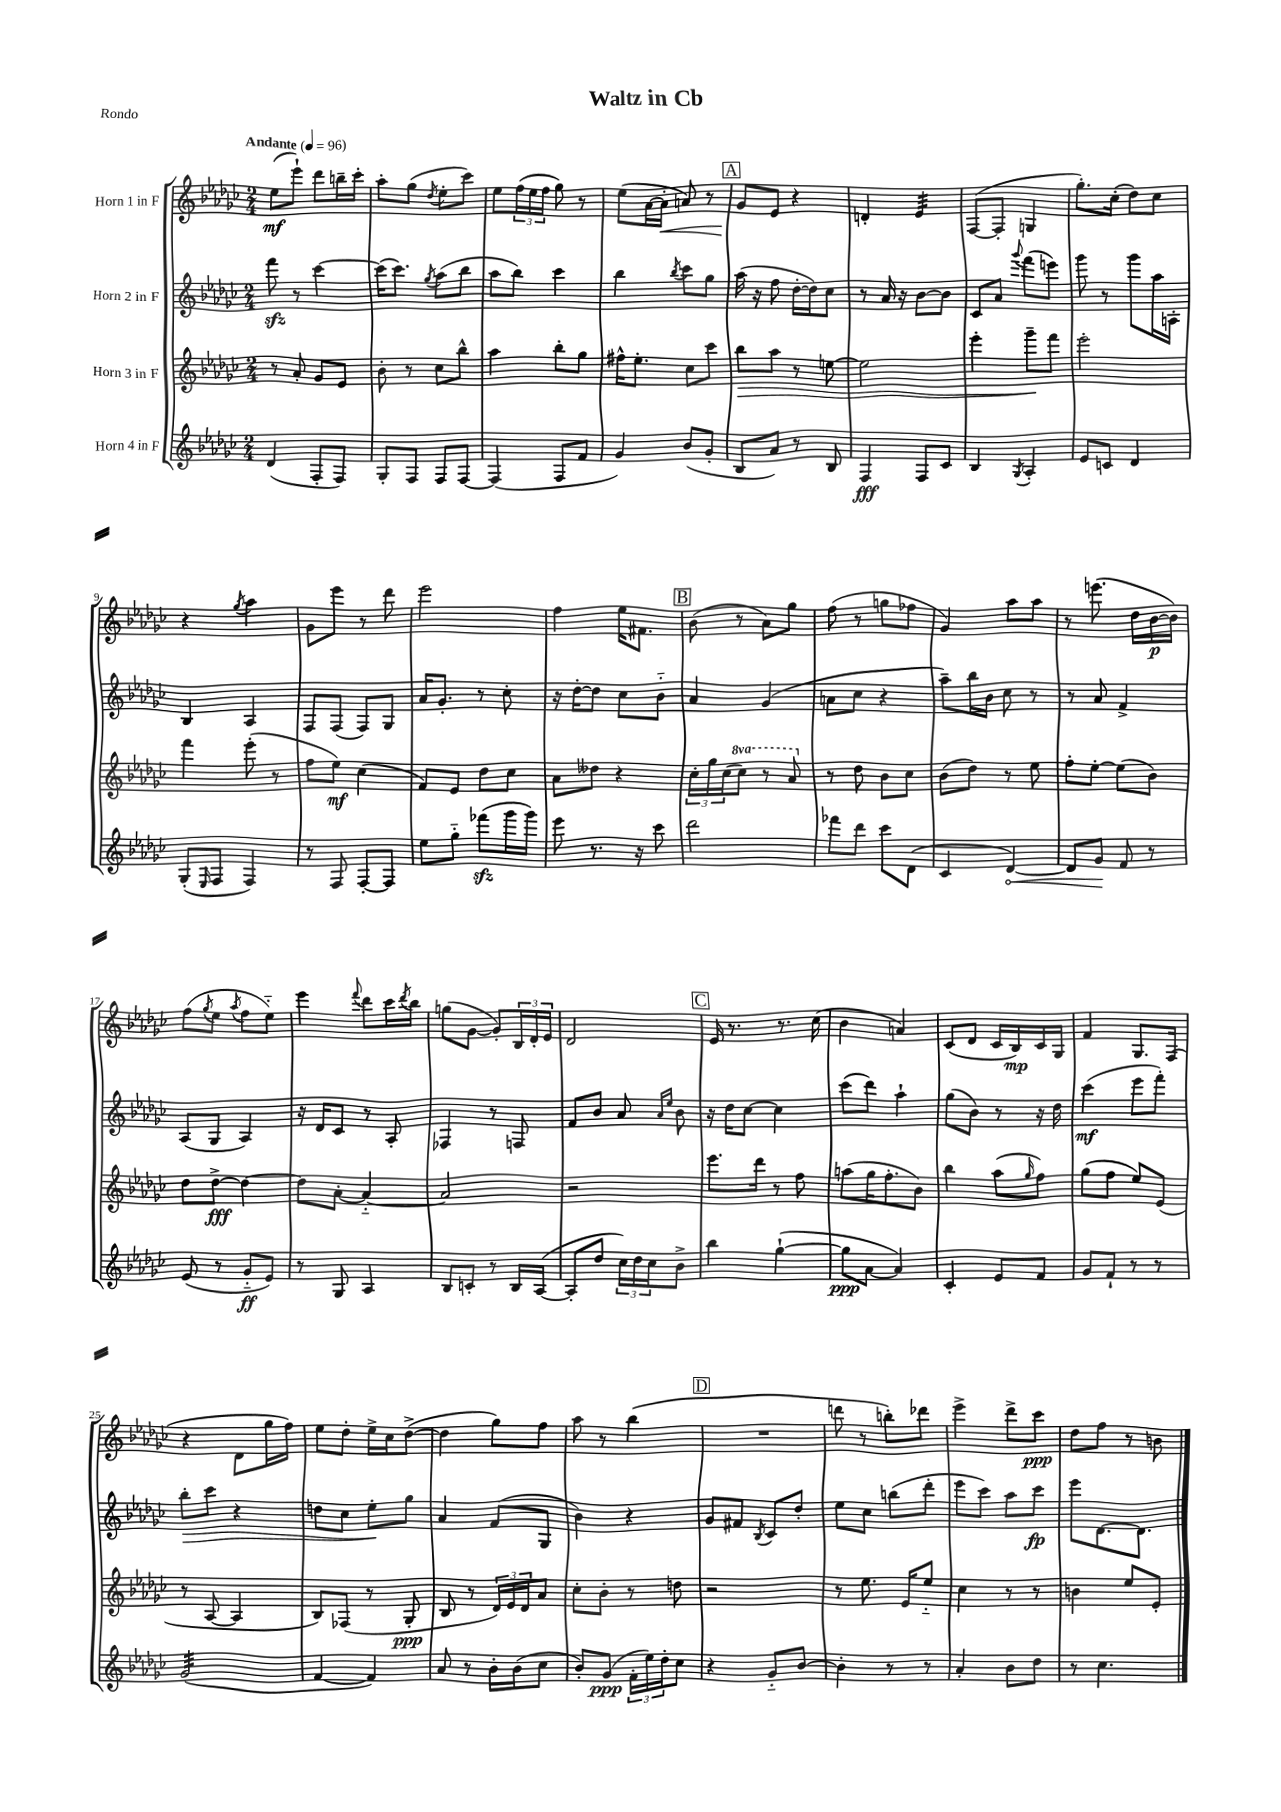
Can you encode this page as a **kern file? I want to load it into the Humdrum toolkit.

**kern	**kern	**kern	**kern
*staff4	*staff3	*staff2	*staff1
*clefG2	*clefG2	*clefG2	*clefG2
*k[b-e-a-d-g-c-]	*k[b-e-a-d-g-c-]	*k[b-e-a-d-g-c-]	*k[b-e-a-d-g-c-]
*M2/4	*M2/4	*M2/4	*M2/4
*MM96	*MM96	*MM96	*MM96
(4d-/	8r	8fff\	(8ee-\L
.	8a-'/	8r	8eee-`\J)
8F'/L	8g-/L	[4ccc-\	8ddd-\L
8F/J)	8e-/J	.	16bb~\L
.	.	.	16ccc-'\JJ
=	=	=	=
8G-'/L	8b-'\	(16ccc-\]LK	8aa-'\L
.	.	8.ccc-\J)	.
8F/J	8r	.	(8gg-\J
.	.	8qgg-/	8qdd-/
8F/L	8cc-\L	(8aa-\L	8ee-'\L
[8F/J	8bb-^^\J	8bb-\J	8ccc-\J)
=	=	=	=
(4F/]	4aa-\	8aa-\L	8ee-\L
.	.	8bb-\J)	(24ff\L
.	.	.	24ee-\
.	.	.	24ff\JJ
8F/L	8bb-'\L	4ccc-\	8gg-\)
8f/J	8gg-\J	.	8r
=	=	=	=
4g-/)	16ff#^^\LK	4bb-\	(8ee-\L
.	8.ee-'\J	.	.
.	.	.	[16a-\L
.	.	.	16a-'\]JJ
.	.	8qbb-/	.
(8b-/L	8cc-\L	8ccc-\L	8a/)
8g-'/J	8ccc-\J	8gg-\J	8r
=	=	=	=
8B-/L	8bb-\L	(16aa-\	8g-/L
.	.	16r	.
8a-/J)	8aa-\J	8ff\	8e-/J
8r	8r	[16dd-'\LL	4r
.	.	16dd-\]J)	.
8B-/	[8ee\	8cc-\J	.
=	=	=	=
4F/	2ee\]	8r	4d'/
.	.	16a-/	.
.	.	16r	.
8F/L	.	[8b-\L	4e-/
8c-/J	.	8b-\]J	.
=	=	=	=
4B-/	4eee-'\	8c-/L	([8F/L
.	.	8a-/J	8F'/]J
8qG-/	.	8qqggg-/	.
4A-'/	8ggg-~\L	(8fff\L	4G/
.	8fff\J	8eee\J)	.
=	=	=	=
8e-/L	2eee-'\	8ggg-\	8.gg-'\L)
8c/J	.	8r	.
.	.	.	(16cc-'\Jk
4d-/	.	8ggg-\L	8dd-\L)
.	.	16aa-\L	8cc-\J
.	.	16A'\JJ	.
=	=	=	=
(8G-'/L	4fff\	4B-/	4r
16qqE-/	.	.	.
8F/J	.	.	.
.	.	.	8qgg-/
4F/)	(8eee-'\	4A-/	4aa-\
.	8r	.	.
=	=	=	=
8r	8ff\L	8F/L	8g-\L
8F/	8ee-\J)	(8F/J	8eee-\J
[8F'/L	(4cc-\	8F/L)	8r
8F/]J	.	8G-/J	8ddd-\
=	=	=	=
8ee-\L	8f/L)	16a-/LK	2eee-\
.	.	8.g-'/J	.
8gg-'~\J	8e-/J	.	.
(8fff-\L	8dd-\L	8r	.
16ggg-\L	8cc-\J	8cc-'\	.
16ggg-\JJ)	.	.	.
=	=	=	=
8eee-\	8a-\L	16r	4ff\
.	.	[16dd-'\LK	.
8.r	8dd--\J	8dd-\]J	.
.	4r	8cc-\L	16ee-\LK
16r	.	.	8.f#\J
8ccc-\	.	8b-'~\J	.
=	=	=	=
2ddd-\	24cc-'\LL	4a-/	(8b-\
.	24gg-\	.	.
.	(24cc-\J	.	.
.	8ccc-\J)	.	8r
.	8r	(4g-/	8a-\L)
.	8aa-/	.	8gg-\J
=	=	=	=
8fff-\L	8r	8a\L	(8ff\
8ddd-\J	8dd-\	8cc-\J	8r
8ccc-\L	8b-\L	4r	8gg\L
(8d-\J	8cc-\J	.	8ff-\J
=	=	=	=
4c-/	(8b-\L	8aa-~\L)	4g-/)
.	8dd-\J)	16bb-\L	.
.	.	16b-\JJ	.
[4d-/)	8r	8cc-\	8aa-\L
.	8ee-\	8r	8aa-\J
=	=	=	=
8d-/]L	8ff'\L	8r	8r
8g-/J	[8ee-'\J	8a-/	(8.eee\
8f/	(8ee-\]L	4f^/	.
.	.	.	16dd-\LL
8r	8b-\J)	.	[16b-\
.	.	.	16b-\]JJ)
=	=	=	=
(8e-/	8dd-\L	(8A-/L	(8ff\L
.	.	.	8qgg-/
8r	[8dd-^\J	8G-/J	8ee-\J
.	.	.	8qaa-/
8g-'~/L	4dd-\_	4A-/)	8ff\L
8e-/J)	.	.	8ee-'~\J)
=	=	=	=
8r	8dd-\]L	16r	4eee-\
.	.	16d-/LK	.
8G-/	[8a-'\J	8c-/J	.
.	.	.	8qqfff/
4A-/	4a-'~/_	8r	8ddd-\L
.	.	8A-'/	16ccc-\L
.	.	.	8qddd-/
.	.	.	16bb-\JJ
=	=	=	=
8B-/L	2a-/]	4F-/	(8gg\L
8c'/J	.	.	[8g-\J
8r	.	8r	8g-'/]L)
16B-/LL	.	8F/	24B-/L
.	.	.	24d-'/
([16A-/JJ	.	.	.
.	.	.	24e-/JJ
=	=	=	=
8A-'/]L	2r	8f/L	2d-/
8dd-/J	.	8b-/J	.
24cc-\LL)	.	8a-/	.
24dd-\	.	.	.
24cc-\J	.	.	.
.	.	16qqa-/LL	.
.	.	16qqee-/JJ	.
8b-^\J	.	8b-\	.
=	=	=	=
4bb-\	8.eee-\L	16r	16e-/
.	.	16dd-\LK	8.r
.	.	[8cc-\J	.
.	16ddd-\Jk	.	.
([4gg-`\	8r	4cc-\]	8.r
.	8ff\	.	.
.	.	.	(16cc-\
=	=	=	=
8gg-\]L	(8aa\L	(8ccc-\L	4b-\
[8a-\J	16gg-\K	8ddd-\J)	.
.	8.ff'\	.	.
4a-/])	.	4aa-`\	4a/)
.	8b-\J)	.	.
=	=	=	=
4c-'/	4bb-\	(8gg-\L	(8c-/L
.	.	8b-\J)	8d-/J
8e-/L	(8aa-\L	8r	16c-/LL
.	.	.	16B-/)
.	16qqgg-/	.	.
8f/J	8ff\J)	16r	16c-/
.	.	16dd-\	16G-/JJ
=	=	=	=
8g-/L	(8gg-\L	(4ccc-\	4f/
8f`/J	8ff\J	.	.
8r	8ee-/L)	8eee-\L	8.G-/L
8r	(8e-/J	8fff'\J)	.
.	.	.	(16F/Jk
=	=	=	=
(2g-/	8r	8bb-'\L	4r
.	[8A-/	8ccc-\J	.
.	4A-/]	4r	8d-\L
.	.	.	16gg-\L
.	.	.	16ff\JJ)
=	=	=	=
[4f/	8B-/L)	8dd\L	8ee-\L
.	(8F-/J	8cc-\J	8dd-'\J
4f/])	8r	8ee-'\L	16ee-^\LL
.	.	.	16cc-\J
.	8G-'/	8gg-\J	([8dd-^\J
=	=	=	=
8a-/	8B-/	4a-/	4dd-\]
8r	8r	.	.
16b-'\LL	24d-/LL)	(8f/L	8gg-\L)
.	24e-/	.	.
(16b-\J	.	.	.
.	24d-/J	.	.
8cc-\J	8a-/J	8G-/J	8ff\J
=	=	=	=
8b-'/L)	8cc-'\L	4b-\)	8aa-\
(8g-/J	8b-'\J	.	8r
24f'\LL	8r	4r	(4bb-\
24ee-\)	.	.	.
24dd-'\J	.	.	.
8cc-\J	8dd\	.	.
=	=	=	=
4r	2r	8g-/L	2r
.	.	8f#/J	.
.	.	8qB-/	.
8g-'~/L	.	8c-/L	.
[8b-/J	.	8dd-'/J	.
=	=	=	=
4b-'\]	8r	8ee-\L	8ddd\
.	8.ee-\	8cc-\J	8r
8r	.	(8bb\L	8bb'\L)
.	16e-/LK	.	.
8r	8ee-'~/J	8ddd-'\J	8ddd-\J
=	=	=	=
4a-'/	4cc-\	8eee-\L	4eee-^\
.	.	8ccc-\J)	.
8b-\L	8r	8aa-\L	8ddd-^\L
8dd-\J	8r	8ccc-\J	8ccc-\J
=	=	=	=
8r	4b\	8eee-\L	8dd-\L
4.cc-\	.	[8.d-\	8ff\J
.	8ee-/L	.	8r
.	.	8.d-\]J	.
.	8e-'/J	.	8b\
==	==	==	==
*-	*-	*-	*-
